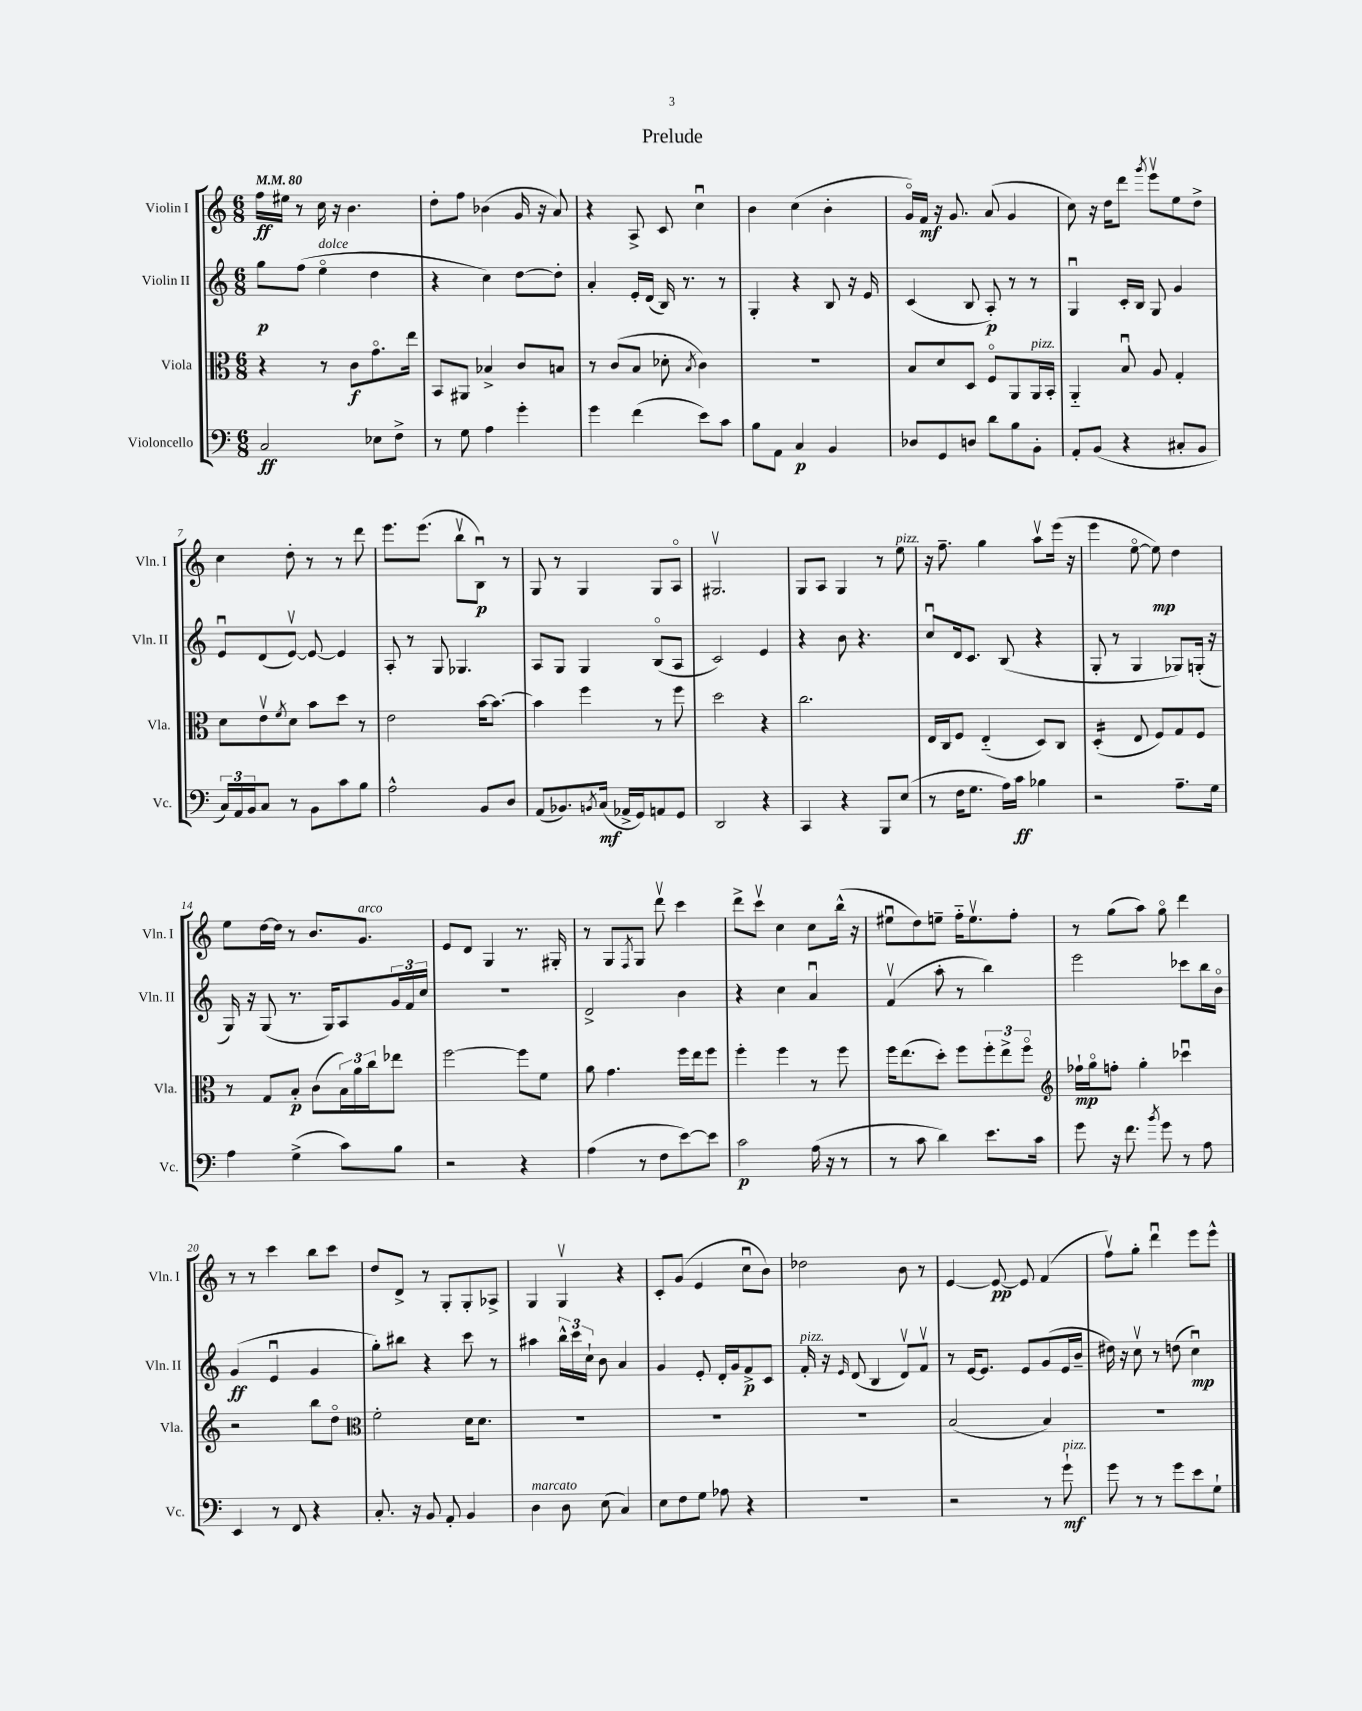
\header { title = "Prelude" }
<<
\new StaffGroup <<
\new Staff = "s0" \with { instrumentName = "Violin I" shortInstrumentName = "Vln. I" } {
    \clef treble \key c \major \numericTimeSignature \time 6/8 \tempo 4 = 80
    f''16\ff eis''16 r8 c''16 r16 b'4. |
    d''8-. f''8 bes'4( g'16 r16 a'8) |
    r4 a8-> c'8 c''4\downbow |
    b'4 c''4( b'4-. |
    g'16\flageolet) f'16\mf r16 g'8. a'8( g'4 |
    c''8) r16 d''16 d'''8 \acciaccatura { g'''8 } e'''8\upbow e''8 d''8-> |
    c''4 d''8-. r8 r8 d'''8 |
    e'''8. e'''8.( b''8\upbow b8\downbow\p) r8 |
    g8 r8 g4 g8 a8\flageolet |
    gis2.\upbow |
    g8 a8 g4 r8 e''8^\markup { \italic "pizz." } |
    r16 f''8.-- g''4 a''8\upbow e'''16( r16 |
    e'''4 e''8~\flageolet e''8\mp) d''4 |
    e''8 d''16~ d''16 r8 b'8. g'8.^\markup { \italic "arco" } |
    e'8 d'8 g4 r8. gis16-. |
    r8 g8 \acciaccatura { f8 } g8 d'''8\upbow c'''4 |
    d'''8-> c'''8\upbow c''4 c''8 b''16-^( r16 |
    eis''8\downbow d''8) e''8-- f''16-_ e''8.\upbow f''8-. |
    r8 g''8( a''8) g''8\flageolet d'''4 |
    r8 r8 c'''4 b''8 c'''8 |
    d''8 d'8-> r8 g8-. g8-. aes8-> |
    g4 g4\upbow r4 |
    c'8-. g'8( e'4 c''8\downbow b'8) |
    des''2 b'8 r8 |
    e'4~ e'8~\pp e'8 f'4( |
    f''8\upbow) g''8-. d'''4\downbow e'''8 e'''8-^ \bar "|." |
}
\new Staff = "s1" \with { instrumentName = "Violin II" shortInstrumentName = "Vln. II" } {
    \clef treble \key c \major \numericTimeSignature \time 6/8
    g''8\p f''8( e''4\flageolet^\markup { \italic "dolce" } d''4 |
    r4 c''4) d''8~ d''8-. |
    a'4-. e'16-. d'16( b16) r8. r8 |
    g4-. r4 b8 r16 e'16 |
    c'4( b8 a8-.\p) r8 r8 |
    g4\downbow c'16-. b16 g8 g'4 |
    e'8\downbow d'8( e'8~\upbow) e'8~ e'4 |
    a8-. r8 g8 ges4. |
    a8 g8 g4 b8\flageolet( a8 |
    c'2) e'4 |
    r4 b'8 r4. |
    c''8\downbow d'16 c'8. b8( r4 |
    g8-. r8 g4 ges8) g16-.( r16 |
    g16) r16 g8( r8. g16) a8 \tuplet 3/2 { g'16 f'16 c''16 } |
    R2. |
    d'2-> b'4 |
    r4 c''4 a'4\downbow |
    f'4\upbow( a''8-. r8 b''4) |
    e'''2 ces'''8 b''16 b'16\flageolet |
    g'4\ff( e'4\downbow g'4 |
    g''8-.) bis''8 r4 c'''8 r8 |
    ais''4 \tuplet 3/2 { b''16-^ c'''16 c''16-! } b'8 a'4 |
    g'4 e'8-. d'16-. g'16 f'8->\p c'8 |
    f'16-.^\markup { \italic "pizz." } r16 \grace { e'16 } d'8( b4 d'8\upbow) f'8\upbow |
    r8 e'16~ e'8. e'8 g'8( e'16 b'16-- |
    dis''16) r16 c''8\upbow r8 d''8( c''4\downbow\mp) \bar "|." |
}
\new Staff = "s2" \with { instrumentName = "Viola" shortInstrumentName = "Vla." } {
    \clef alto \key c \major \numericTimeSignature \time 6/8
    r4 r8 c'8\f g'8.\flageolet e''16 |
    b,8 ais,8 bes4-> c'8 b8 |
    r8 c'8( b8 des'8-. \acciaccatura { b8 } c'4) |
    R2. |
    b8 d'8 d8 f8\flageolet a,8 a,16^\markup { \italic "pizz." } b,16-. |
    a,4-_ b8\downbow a8 g4-. |
    d'8 e'8\upbow \acciaccatura { f'8 } d'8 b'8 d''8 r8 |
    e'2 b'16~ b'8.~ |
    b'4 f''4 r8 f''8 |
    d''2 r4 |
    c''2. |
    e16 c16 f8 e4-_( d8) c8 |
    d4:16-.( e8 f8) g8 f8 |
    r8 g8 b8-.\p c'8( \tuplet 3/2 { b16) a'16 c''16 } ees''8 |
    f''2~ f''8 f'8 |
    a'8 g'4. f''16 e''16 f''8 |
    f''4-. f''4 r8 f''8 |
    f''16 e''8.( d''8-.) f''8 \tuplet 3/2 { f''8-. e''8-> f''8\flageolet } |
    \clef treble fes''16-!\mp g''16\flageolet f''8-. g''4-. ces'''4\downbow |
    r2 b''8 d''8\flageolet |
    \clef alto f'2-. d'16 d'8. |
    R2. |
    R2. |
    R2. |
    b2( b4) |
    R2. \bar "|." |
}
\new Staff = "s3" \with { instrumentName = "Violoncello" shortInstrumentName = "Vc." } {
    \clef bass \key c \major \numericTimeSignature \time 6/8
    c2\ff ees8 f8-> |
    r8 g8 a4 g'4-. |
    g'4 f'4( e'8) c'8 |
    b8 a,8 c4\p b,4 |
    des8 g,8 d8 d'8 b8 b,8-. |
    a,8-. b,8( r4 cis8-. b,8 |
    \tuplet 3/2 { c16) a,16 b,16 } c8 r8 b,8 c'8 b8 |
    a2-^ b,8 d8 |
    a,8( bes,8.) \acciaccatura { b,8 } c16\mf( aes,16-> g,16) a,8 g,8 |
    d,2 r4 |
    c,4 r4 b,,8 e8( |
    r8 f16 g8. a16) c'16\ff bes4 |
    r2 a8.-- g16 |
    a4 g4->( c'8) b8 |
    r2 r4 |
    a4( r8 f8 e'8~) e'8 |
    c'2\p a16( r16 r8 |
    r8 c'8 d'4) e'8. c'16 |
    g'8 r16 f'8. \acciaccatura { b'8 } g'8 r8 a8 |
    e,4 r8 f,8 r4 |
    c8.-. r16 b,8 a,8-. b,4 |
    d4^\markup { \italic "marcato" } d8 e8( c4) |
    e8 f8 g8 aes8 r4 |
    R2. |
    r2 r8 g'8-!\mf^\markup { \italic "pizz." } |
    g'8 r8 r8 g'8 e'8 g8-! \bar "|." |
}
>>
>>
